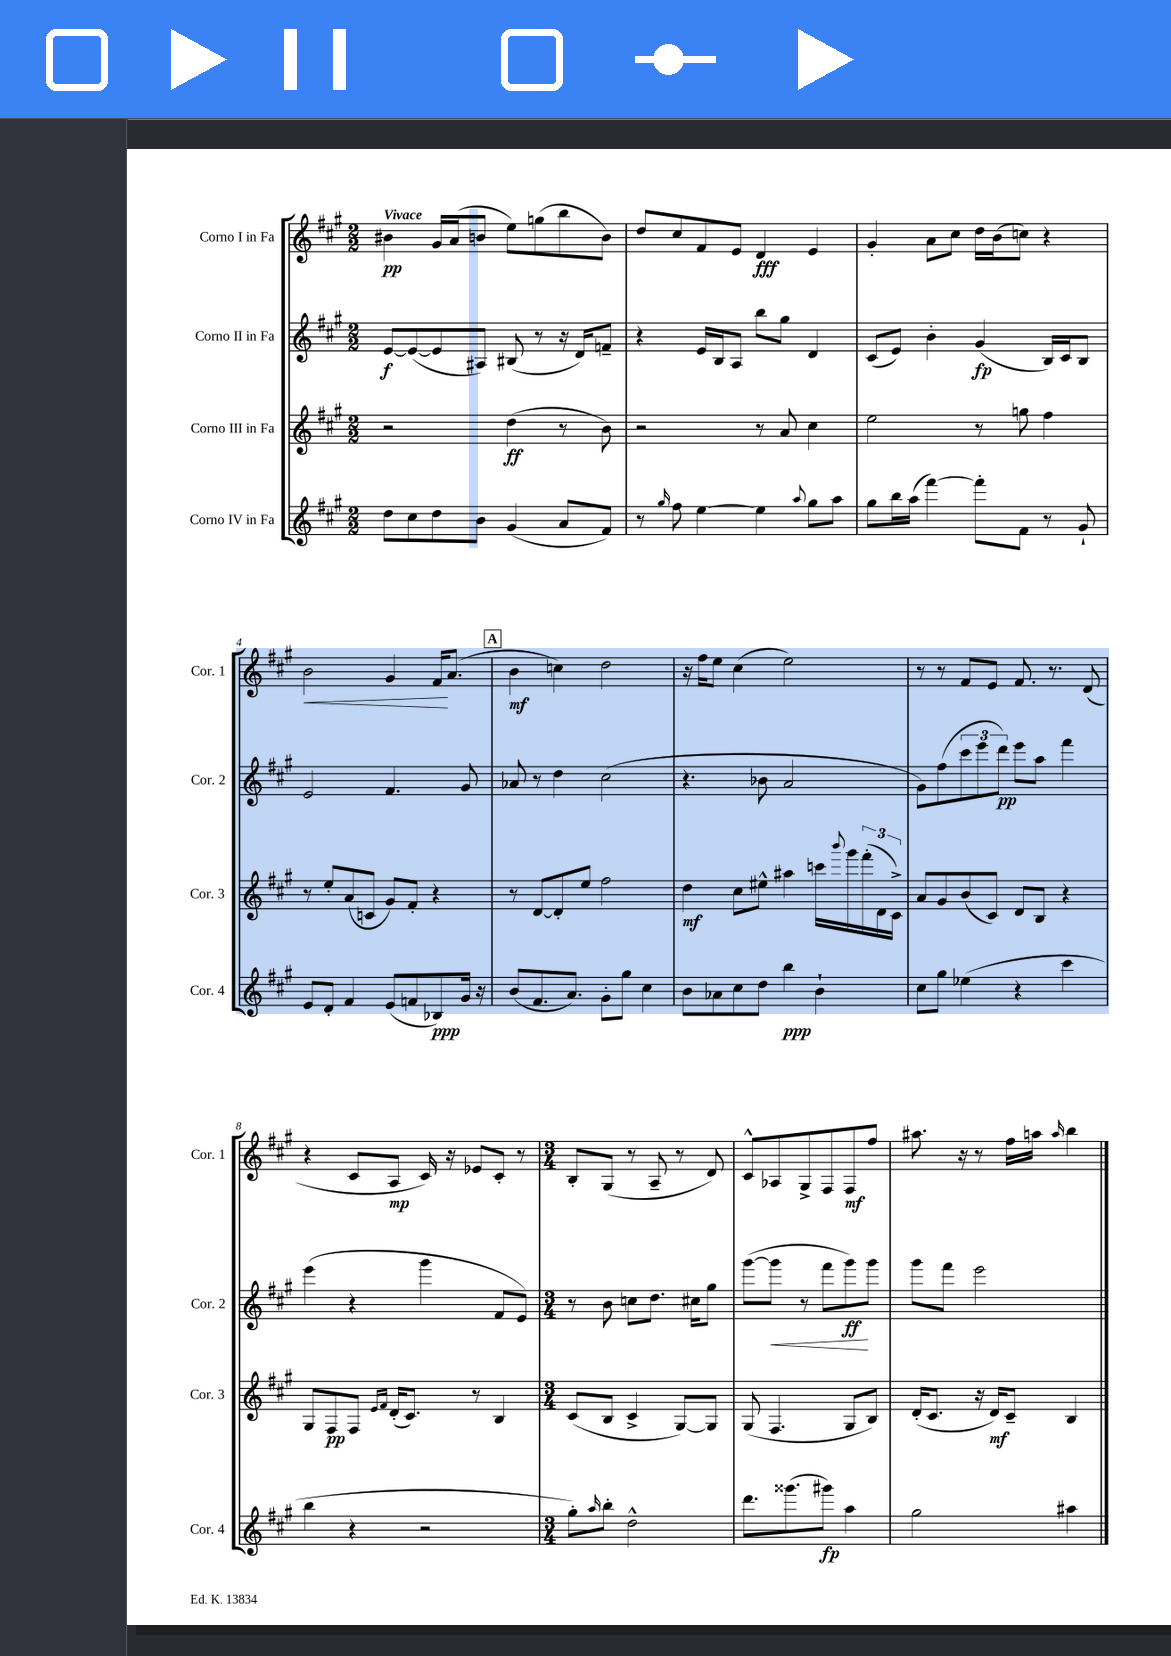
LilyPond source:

<<
\new StaffGroup <<
\new Staff = "s0" \with { instrumentName = "Corno I in Fa" shortInstrumentName = "Cor. 1" } {
    \clef treble \key a \major \numericTimeSignature \time 2/2 \tempo "Vivace"
    bis'4\pp gis'16 a'16( b'8 e''8) g''8( b''8 b'8) |
    d''8 cis''8 fis'8 e'8 d'4\fff e'4 |
    gis'4-. a'8 cis''8 d''16 b'16( c''8) r4 |
    b'2\< gis'4 fis'16\! a'8.( |
    \mark \markup { \box "A" } b'4\mf c''4) d''2 |
    r16 fis''16 e''8 cis''4( e''2) |
    r8 r8 fis'8 e'8 fis'8. r8. d'8( |
    r4 cis'8 a8\mp cis'16) r16 ees'8 cis'8-. r8 |
    \numericTimeSignature \time 3/4 b8-. gis8( r8 a8-- r8 d'8) |
    cis'8-^ aes8 gis8-> fis8 fis8\mf fis''8 |
    ais''8. r16 r8 fis''16 a''16 \grace { a''16 } b''4 \bar "|." |
}
\new Staff = "s1" \with { instrumentName = "Corno II in Fa" shortInstrumentName = "Cor. 2" } {
    \clef treble \key a \major \numericTimeSignature \time 2/2
    e'8~\f e'8~( e'8 ais8) bis8( r8 r16 d'16) f'8-- |
    r4 e'16 b16 a8 b''8 gis''8 d'4 |
    cis'8( e'8) b'4-. gis'4\fp( b16) cis'16 b8 |
    e'2 fis'4. gis'8 |
    \mark \markup { \box "A" } aes'8 r8 d''4 cis''2( |
    r4. bes'8 a'2 |
    gis'8) fis''8( \tuplet 3/2 { cis'''8 e'''8 d'''8\pp) } e'''8 a''8 fis'''4 |
    e'''4( r4 gis'''4 fis'8 e'8) |
    \numericTimeSignature \time 3/4 r8 b'8 c''8 d''8. cis''16 gis''8 |
    gis'''8~( gis'''8\< r8 fis'''8 gis'''8\ff\!) gis'''8 |
    gis'''8 fis'''8 e'''2 \bar "|." |
}
\new Staff = "s2" \with { instrumentName = "Corno III in Fa" shortInstrumentName = "Cor. 3" } {
    \clef treble \key a \major \numericTimeSignature \time 2/2
    r2 d''4\ff( r8 b'8) |
    r2 r8 a'8 cis''4 |
    e''2 r8 g''8 fis''4 |
    r8 e''8-. a'8( c'8 gis'8) fis'8-. r4 |
    \mark \markup { \box "A" } r8 d'8~ d'8-. e''8 fis''2 |
    d''4\mf cis''8 eis''8-^ ais''4 c'''16 \appoggiatura { b'''8 } gis'''16 \tuplet 3/2 { fis'''16-.( d'16 cis'16->) } |
    a'8 gis'8 b'8( cis'8) d'8 b8 r4 |
    gis8 fis8\pp fis8 \grace { e'16 fis'16 } d'16-.( cis'8.) r8 b4 |
    \numericTimeSignature \time 3/4 cis'8( b8 cis'4-> gis8~) gis8 |
    gis8( fis4. gis8 b8) |
    d'16-.( cis'8. r16 d'16\mf) cis'8-- b4 \bar "|." |
}
\new Staff = "s3" \with { instrumentName = "Corno IV in Fa" shortInstrumentName = "Cor. 4" } {
    \clef treble \key a \major \numericTimeSignature \time 2/2
    d''8 cis''8 d''8 b'8 gis'4( a'8 fis'8) |
    r8 \grace { gis''16 } fis''8 e''4~ e''4 \appoggiatura { a''8 } gis''8 a''8 |
    gis''8 b''16 a''16( fis'''4~) fis'''8-. fis'8 r8 gis'8-! |
    e'8 d'8-. fis'4 e'8( f'8 bes8\ppp) gis'16 r16 |
    \mark \markup { \box "A" } b'8( fis'8. a'8.) gis'8-. gis''8 cis''4 |
    b'8 aes'8 cis''8 d''8 b''4\ppp b'4-! |
    cis''8 gis''8 ees''4( r4 cis'''4 |
    b''4 r4 r2 |
    \numericTimeSignature \time 3/4 gis''8-.) \grace { a''16 } b''8-. d''2-^ |
    d'''8. gisis'''8.( gis'''8\fp) a''4 |
    gis''2 ais''4 \bar "|." |
}
>>
>>
